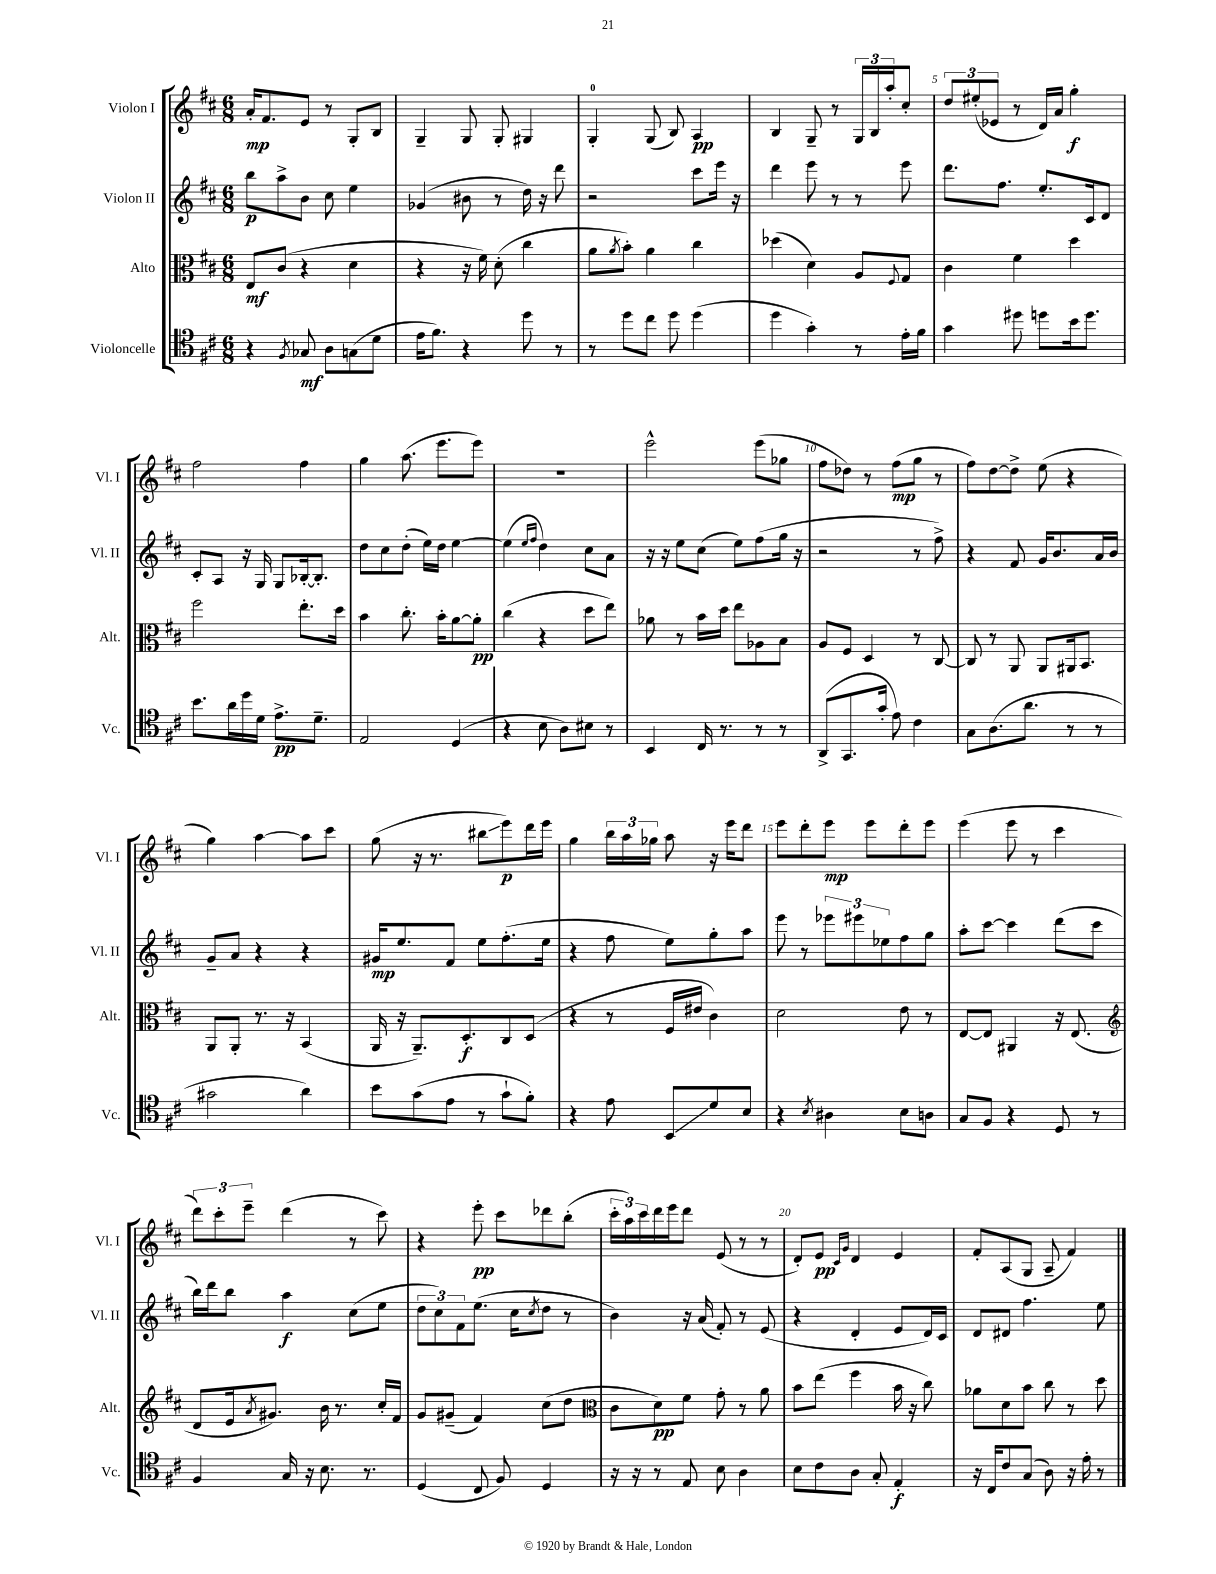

**kern	**kern	**kern	**kern
*staff4	*staff3	*staff2	*staff1
*clefC4	*clefC3	*clefG2	*clefG2
*k[f#c#]	*k[f#c#]	*k[f#c#]	*k[f#c#]
*M6/8	*M6/8	*M6/8	*M6/8
4r	8E/L	8bb\L	16a'/LK
.	.	.	8.f#/
.	(8c#/J	8aa^\	.
8qF#/	.	.	.
8G-/	4r	8b\J	8e/J
8A\L	.	8cc#\	8r
(8G\	4d\	4ee\	8G'/L
8d\J	.	.	8B/J
=	=	=	=
16e\LK	4r	(4g-/	4G~/
8.f#\J)	.	.	.
4r	16r	8b#\	8G/
.	16f#\)	.	.
.	(8d'\	8r	8G'/
8dd\	4cc#\	16dd\)	4G#/
.	.	16r	.
8r	.	8ddd\	.
=	=	=	=
8r	8a\L	2r	4G'/
.	8qa/	.	.
8dd\L	8b'\J)	.	.
8cc#\J	4a\	.	(8G/
8dd\	.	.	8B/)
(4dd\	4cc#\	8ccc#\L	4A/
.	.	16eee\Jk	.
.	.	16r	.
=	=	=	=
4dd\	(4dd-\	4ddd\	4B/
4g'\)	4d\)	8eee\	8G~/
.	.	8r	8r
8r	8A/L	8r	24G/LL
.	.	.	24B/
.	.	.	24aa'/J
.	8qqF#/	.	.
16e'\LL	8G/J	8eee\	8cc#'/J
16f#\JJ	.	.	.
=	=	=	=
4g\	4c#\	8.ddd\L	12dd/L
.	.	.	(12ee#'/
.	.	.	12e-/J
.	.	8.ff#\J	.
8dd#\	4f#\	.	8r
8dd\L	.	8.ee'/L	16d/LL)
.	.	.	16a/JJ
16b\k	4dd\	.	4gg'\
8.dd\J	.	16c#/k	.
.	.	8d/J	.
=	=	=	=
8.b\L	2ff#\	8c#'/L	2ff#\
.	.	8A/J	.
16a\L	.	.	.
16dd\	.	16r	.
16d\JJ	.	16G/	.
8.e^\L	.	8G/L	.
.	8.ee'\L	[16B-'/k	4ff#\
8.d~\J	.	8.B-'/]J	.
.	16dd\Jk	.	.
=	=	=	=
2E/	4b\	8dd\L	4gg\
.	.	8cc#\	.
.	8.cc#'\	(8dd'\J	(8.aa\
.	.	16ee\LL)	.
.	16b'\LK	16dd\JJ	8.eee\L
(4D/	[8a\	[4ee\	.
.	8a'\]J	.	8eee\J)
=	=	=	=
4r	(4cc#\	(4ee\]	2.r
.	.	16qqee/LL	.
.	.	16qqff#/JJ	.
8B\	4r	4dd\)	.
8A\L)	.	.	.
8B#\J	8dd\L	8cc#\L	.
8r	8ee\J)	8a\J	.
=	=	=	=
4BB/	8a-\	16r	2eee^^\
.	.	16r	.
.	8r	8ee\L	.
16C#/	16b\LL	(8cc#\J	.
8.r	16dd\JJ	.	.
.	8ee\L	8ee\L)	.
8r	8A-\	(8ff#\	(8eee\L
8r	8B\J	16gg\Jk	8gg-\J
.	.	16r	.
=	=	=	=
(8AA^/L	8A/L	2r	8ff#\L
8.GG/	8F#/J	.	8dd-\J)
.	4D/	.	8r
16g'/Jk	.	.	.
8e\)	.	.	(8ff#\L
4c#\	8r	8r	8gg\J
.	[8C#/	8ff#^\)	8r
=	=	=	=
8G\L	8C#/]	4r	8ff#\L)
(8.A\	8r	.	[8dd\
.	8AA/	8f#/	8dd^\]J
8.a\J	.	.	.
.	8AA/L	16g/LK	(8ee\
.	.	8.b/	.
8r	16AA#/k	.	4r
.	8.BB/J	.	.
8r	.	16a/L	.
.	.	16b/JJ	.
=	=	=	=
2g#\	8AA/L	8g~/L	4gg\)
.	8AA'/J	8a/J	.
.	8.r	4r	[4aa\
.	16r	.	.
4a\)	(4BB/	4r	8aa\]L
.	.	.	8ccc#\J
=	=	=	=
8b\L	16AA/	16g#/LK	(8gg\
.	16r	8.ee/	.
(8g\	8.AA~/L)	.	16r
.	.	.	8.r
8e\J	.	8f#/J	.
.	8.D'/	.	.
8r	.	8ee\L	8bb#\L
8g`\L	8C#/	(8.ff#'\	8eee\)
8f#'\J)	(8D/J	.	16ddd\L
.	.	16ee\Jk	16eee\JJ
=	=	=	=
4r	4r	4r	4gg\
8e\	8r	8ff#\	24bb\LL
.	.	.	24aa\
.	.	.	24gg-\JJ
8BB/L	16F#/LL	8ee\L)	8aa\
.	16e#/JJ	.	.
8d/	4c#\)	8gg'\	16r
.	.	.	16eee\LK
8B/J	.	8aa\J	8ddd\J
=	=	=	=
4r	2d\	8eee\	8eee\L
.	.	8r	8ddd'\
8qB/	.	.	.
4A#\	.	12eee-\L	8eee\J
.	.	12eee#\	.
.	.	.	8eee\L
.	.	12ee-\	.
8B\L	8e\	8ff#\	8ddd'\
8A\J	8r	8gg\J	8eee\J
=	=	=	=
8G/L	[8E/L	8aa'\L	(4eee\
8F#/J	8E/]J	[8ccc#\J	.
4r	4AA#/	4ccc#\]	8eee\
.	.	.	8r
8D/	16r	(8ddd\L	4ccc#\
.	(8.E/	.	.
8r	.	8ccc#\J	.
=	=	=	=
*	*clefG2	*	*
4F#/	8d/L	16bb\LL)	12ddd\L)
.	.	16ddd\J	.
.	.	.	12ccc#'\
.	16e/k	8bb\J	.
.	.	.	12eee~\J
.	8qa/	.	.
.	8.g#/J)	.	.
16G/	.	4aa\	(4ddd\
16r	.	.	.
8.B\	16b\	.	.
.	8.r	.	.
.	.	(8cc#\L	8r
8.r	.	.	.
.	16cc#'/LL	8ee\J	8ccc#\)
.	16f#/JJ	.	.
=	=	=	=
(4D/	8g/L	12dd\L	4r
.	.	12cc#\)	.
.	(8g#~/J	.	.
.	.	12f#\	.
8C#/	4f#/)	(8.ee\J	8eee'\
8F#/)	.	.	8ccc#\L
.	.	16cc#\LK	.
.	.	8qcc#/	.
4D/	(8cc#\L	8dd\J	8ddd-\
.	8dd\J	8r	(8bb'\J
=	=	=	=
*	*clefC3	*	*
16r	8c#\L	4b\)	24ccc#'\LL
.	.	.	24aa\)
16r	.	.	.
.	.	.	24ccc#\
8r	8d\)	.	16ddd\
.	.	.	16eee\J
8E/	8f#\J	16r	8ddd\J
.	.	(16a/	.
8B\	8g'\	8f#'/)	(8e/
4A\	8r	8r	8r
.	8a\	(8e/	8r
=	=	=	=
8B\L	8b\L	4r	8d'/L)
8c#\	(8ee\J	.	8e/J
.	.	.	16qqc#/LL
.	.	.	16qqg/JJ
8A\J	4ff#\	4d'/	4d/
8G'/	.	.	.
4E'/	16b\	8e/L	4e/
.	16r	.	.
.	8cc#\)	16d/L)	.
.	.	16c#/JJ	.
=	=	=	=
16r	8a-\L	8d/L	8f#'/L
16C#/LK	.	.	.
8c#/	8d\	8d#/J	(8A/
(8G/J	8b\J	4.ff#\	8G/J
8A\)	8cc#\	.	8A~/
16r	8r	.	4f#/)
16e'\	.	.	.
8r	8dd\	8ee\	.
==	==	==	==
*-	*-	*-	*-
